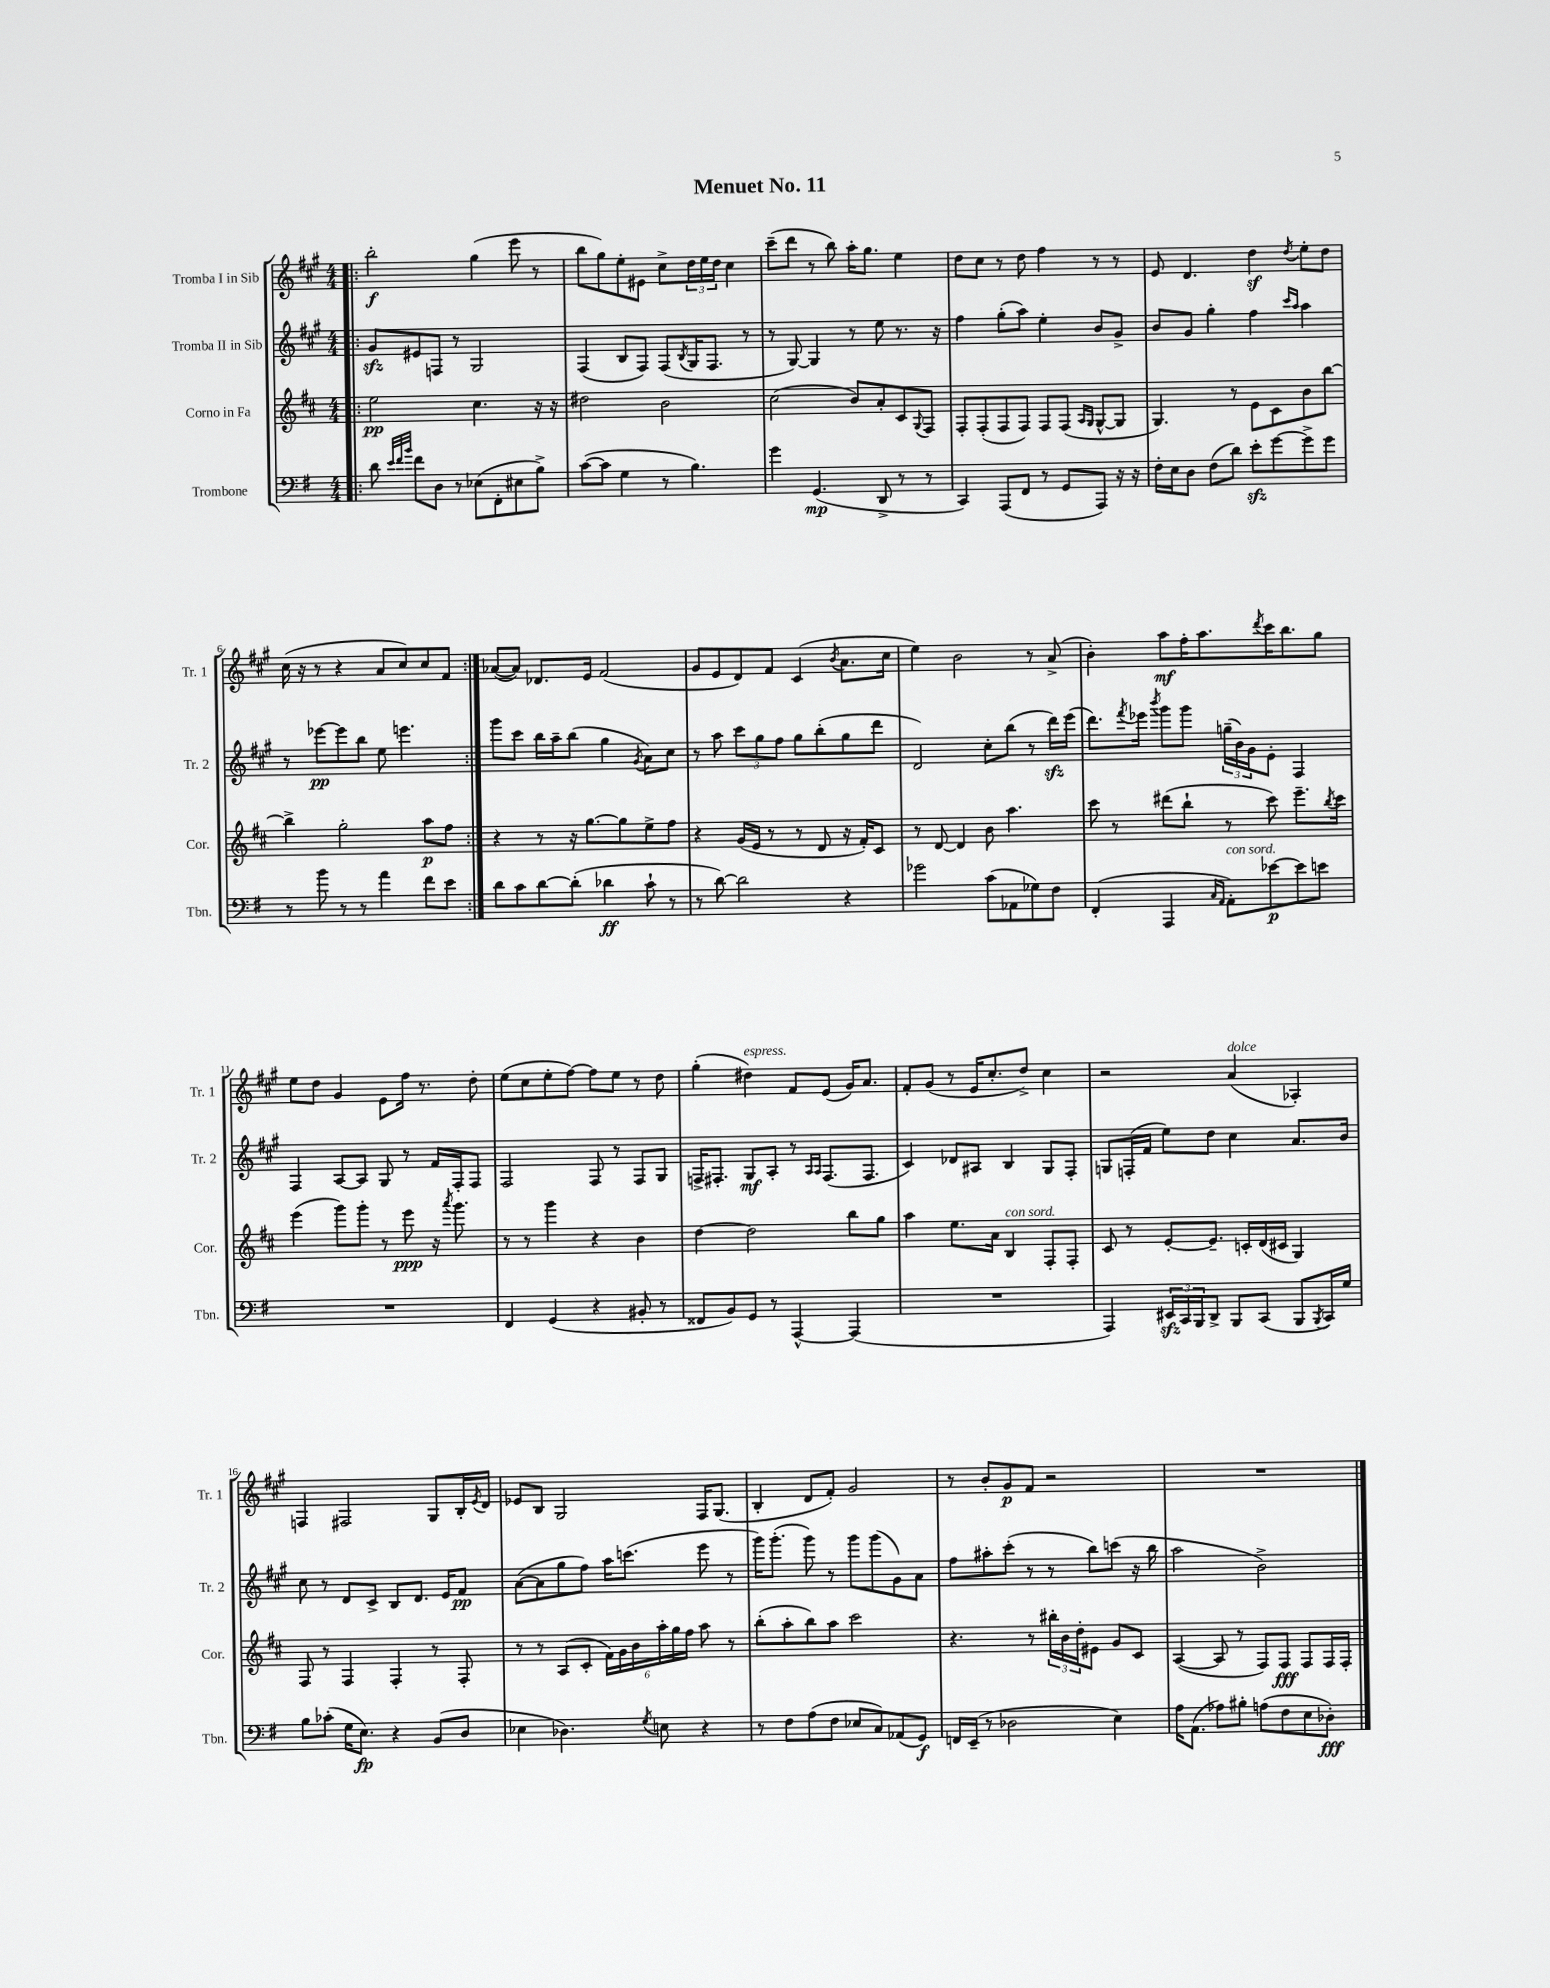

**kern	**kern	**kern	**kern
*staff4	*staff3	*staff2	*staff1
*clefF4	*clefG2	*clefG2	*clefG2
*k[f#]	*k[f#c#]	*k[f#c#g#]	*k[f#c#g#]
*M4/4	*M4/4	*M4/4	*M4/4
=!|:	=!|:	=!|:	=!|:
8d	2ee	8g#	2bb'
32qqe	.	.	.
32qqf#	.	.	.
32qqb	.	.	.
8f#	.	8e#	.
8D	.	8F	.
8r	.	8r	.
(8E-	4.cc#	2G#	(4gg#
8FF#'	.	.	.
8E#	.	.	8eee
8B^)	16r	.	8r
.	16r	.	.
=	=	=	=
([8c	2dd#	(4F#	8bb
8c]	.	.	8gg#)
4G	.	8B	8ee'
.	.	8F#)	8e#
8r	2b	(8F#	8cc#^
.	.	8qB	.
4.B)	.	16G#	24dd
.	.	.	24ee
.	.	8.F#	.
.	.	.	24dd
.	.	.	4cc#
.	.	8r	.
=	=	=	=
4g	(2cc#	8r	(8ccc#~
.	.	[8G#)	8ddd
(4.GG	.	4G#]	8r
.	.	.	8bb)
.	8b)	8r	16aa'
.	.	.	8.gg#
8DD^	8a'	8ee	.
8r	8c#	8.r	4ee
.	8qqG	.	.
8r	8F#	.	.
.	.	16r	.
=	=	=	=
4CC)	8F#'	4ff#	8dd
.	(8F#'	.	8cc#
(8AAA	8F#	(8gg#'	8r
8FF#	8F#)	8aa)	8dd
8r	8F#	4ee'	4ff#
8GG	(8F#	.	.
.	16qqA	.	.
.	16qqG	.	.
8AAA)	[8G^^	8b	8r
16r	8G]	8g#^	8r
16r	.	.	.
=	=	=	=
16F#'	4.G)	8b	8e
16E	.	.	.
8D	.	8g#	4.d
(8F#	.	4gg#'	.
8d)	8r	.	.
8e'	8e	4ff#	4dd
[8g	8c#	.	.
.	.	16qqccc#	.
.	.	16qqaa	8qdd
8g^]	8b	4aa	8ee'
8g	[8bb	.	8dd
=	=	=	=
8r	4bb^]	8r	(16cc#
.	.	.	16r
8b	.	[8eee-	8r
8r	2gg'	8eee-]	4r
8r	.	8bb	.
4a	.	8ee	8a
.	.	4.eee	8cc#)
8f#	8aa	.	8cc#
8e	8ff#	.	8f#
=:|!	=:|!	=:|!	=:|!
8d	4r	8ggg#	([8a-
8c	.	8ccc#	8a-])
[8d	8r	16bb	8.d-
.	.	16aa~	.
(8d']	16r	(8bb	.
.	[8.gg	.	16e
4d-	.	4gg#	(2f#
.	8gg]	.	.
.	.	8qg#	.
8c`	8ee^	8a)	.
8r	8ff#	8cc#	.
=	=	=	=
8r	4r	8r	8g#
[8d)	.	8aa	8e
2d]	(16g	12ccc#	8d)
.	16e	.	.
.	.	12gg#	.
.	8r	.	8f#
.	.	12ff#	.
.	8r	8gg#	(4c#
.	8d	(8bb'	.
.	.	.	8qb
4r	16r	8gg#	8.a
.	16f#')	.	.
.	8c#	8ddd	.
.	.	.	16cc#
=	=	=	=
2g-	8r	2d)	4ee)
.	[8d	.	.
.	4d]	.	2b
(8c	8b	8cc#'	.
8AA-	4.aa	(8bb	.
8G-)	.	8r	8r
8F#	.	16ddd)	(8a^
.	.	(16eee	.
=	=	=	=
(4FF#'	8ccc#	8.ddd)	4b')
.	8r	.	.
.	.	8qfff#	.
.	.	16eee-	.
.	.	8qbbb	.
4AAA	(8ddd#	8ggg#	8aa
.	8bb`	8ggg#	16ff#'
.	.	.	8.aa
16qqC	.	.	.
16qqAA	.	.	.
8AA')	8r	(24gg~	.
.	.	24b)	.
.	.	24g#	.
.	.	.	8qddd
[8e-	8ccc#)	8e'	16ccc#
.	.	.	8.bb
8e-]	8.eee~	4F#	.
8e	.	.	8gg#
.	8qbb	.	.
.	16ccc#	.	.
=	=	=	=
1r	(4eee	4F#	8ee
.	.	.	8dd
.	8ggg)	[8A	4g#
.	8ggg'	8A]	.
.	8r	8G#	8e
.	8eee	8r	16ff#
.	.	.	8.r
.	16r	16f#	.
.	8qaaa	.	.
.	8.ggg	16F#'	.
.	.	8F#	8dd'
=	=	=	=
4FF#	8r	2F#	(8ee
.	8r	.	8cc#
(4GG	4ggg	.	8ee'
.	.	.	[8ff#)
4r	4r	8F#	8ff#]
.	.	8r	8ee
8BB#'	4b	8F#	8r
8r	.	8G#	8dd
=	=	=	=
8FF##	[4dd	16F^	(4gg#'
.	.	8.F#'	.
8BB)	.	.	.
8GG	2dd]	8G#	4dd#)
8r	.	8A'	.
[4AAA^^	.	8r	8f#
.	.	16qqA	.
.	.	16qqA	.
.	.	(8.F#	(8e
(4AAA]	8bb	.	16g#)
.	.	8.F#	8.a
.	8gg	.	.
=	=	=	=
1r	4aa	4c#)	8f#'
.	.	.	(8g#
.	8.ee	8d-	8r
.	.	8A#	16e
.	16a	.	8.cc#'
.	4B	4B	.
.	.	.	8dd^)
.	8F#'	8G#	4cc#
.	8F#'	8F#'	.
=	=	=	=
4AAA)	8c#	8G	2r
.	8r	(16F'	.
.	.	16f#	.
24EE#	[8e'	8ee)	.
24CC	.	.	.
24BBB	.	.	.
8DD^	8.e~]	8dd	.
8BBB	.	4cc#	(4a
.	16c'	.	.
(8CC	(16d	.	.
.	16c#	.	.
8BBB	4G)	8.a	4A-')
8qBBB	.	.	.
16CC)	.	.	.
16G	.	16b	.
=	=	=	=
8B	8F#	8cc#	4F
(8c-'	8r	8r	.
16G	4F#	8d	2F#
8.E)	.	.	.
.	.	8c#^	.
4r	4F#'	8B	.
.	.	8.d	.
(8BB	8r	.	8G#
.	.	16e	.
8D	8F#'	8f#	16B'
.	.	.	8qe
.	.	.	16d
=	=	=	=
4E-	8r	([8a	8e-
.	8r	8a]	8B
4.D-)	(8A	8gg#	2G#
.	8c#'	8ff#)	.
.	24f#)	16aa	.
.	24g	.	.
.	.	(8.ccc	.
.	24b	.	.
8qG	.	.	.
8E	24aa'	.	.
.	24gg	.	.
.	24ff#	.	.
4r	8aa	8eee	16F#
.	.	.	(8.G#
.	8r	8r	.
=	=	=	=
8r	(8bb'	16ggg#)	4B'
.	.	(8.ggg#'	.
8F#	8aa'	.	.
(8A	8bb)	8ggg#)	8d
8F#	8aa	8r	8f#')
8E-	2ccc#	8ggg#	2g#
8C)	.	(8ggg#	.
(8AA-	.	8g#)	.
8GG)	.	8a	.
=	=	=	=
16FF	4.r	8ff#	8r
(16EE~	.	.	.
8r	.	8aa#'	8b'
2D-	.	(8ccc#'	8g#
.	8r	8r	8f#
.	24bb#'	8r	2r
.	24b	.	.
.	24dd'	.	.
.	8e#	8bb)	.
4E)	8g	(8ccc	.
.	8c#	16r	.
.	.	16bb	.
=	=	=	=
16A	([4A	2aa	1r
(8.AA	.	.	.
8A-)	8A]	.	.
8B#'	8r	.	.
(8A	8F#)	2b^)	.
8F#	8F#	.	.
8E	8F#	.	.
8D-')	16F#	.	.
.	16F#'	.	.
==	==	==	==
*-	*-	*-	*-
